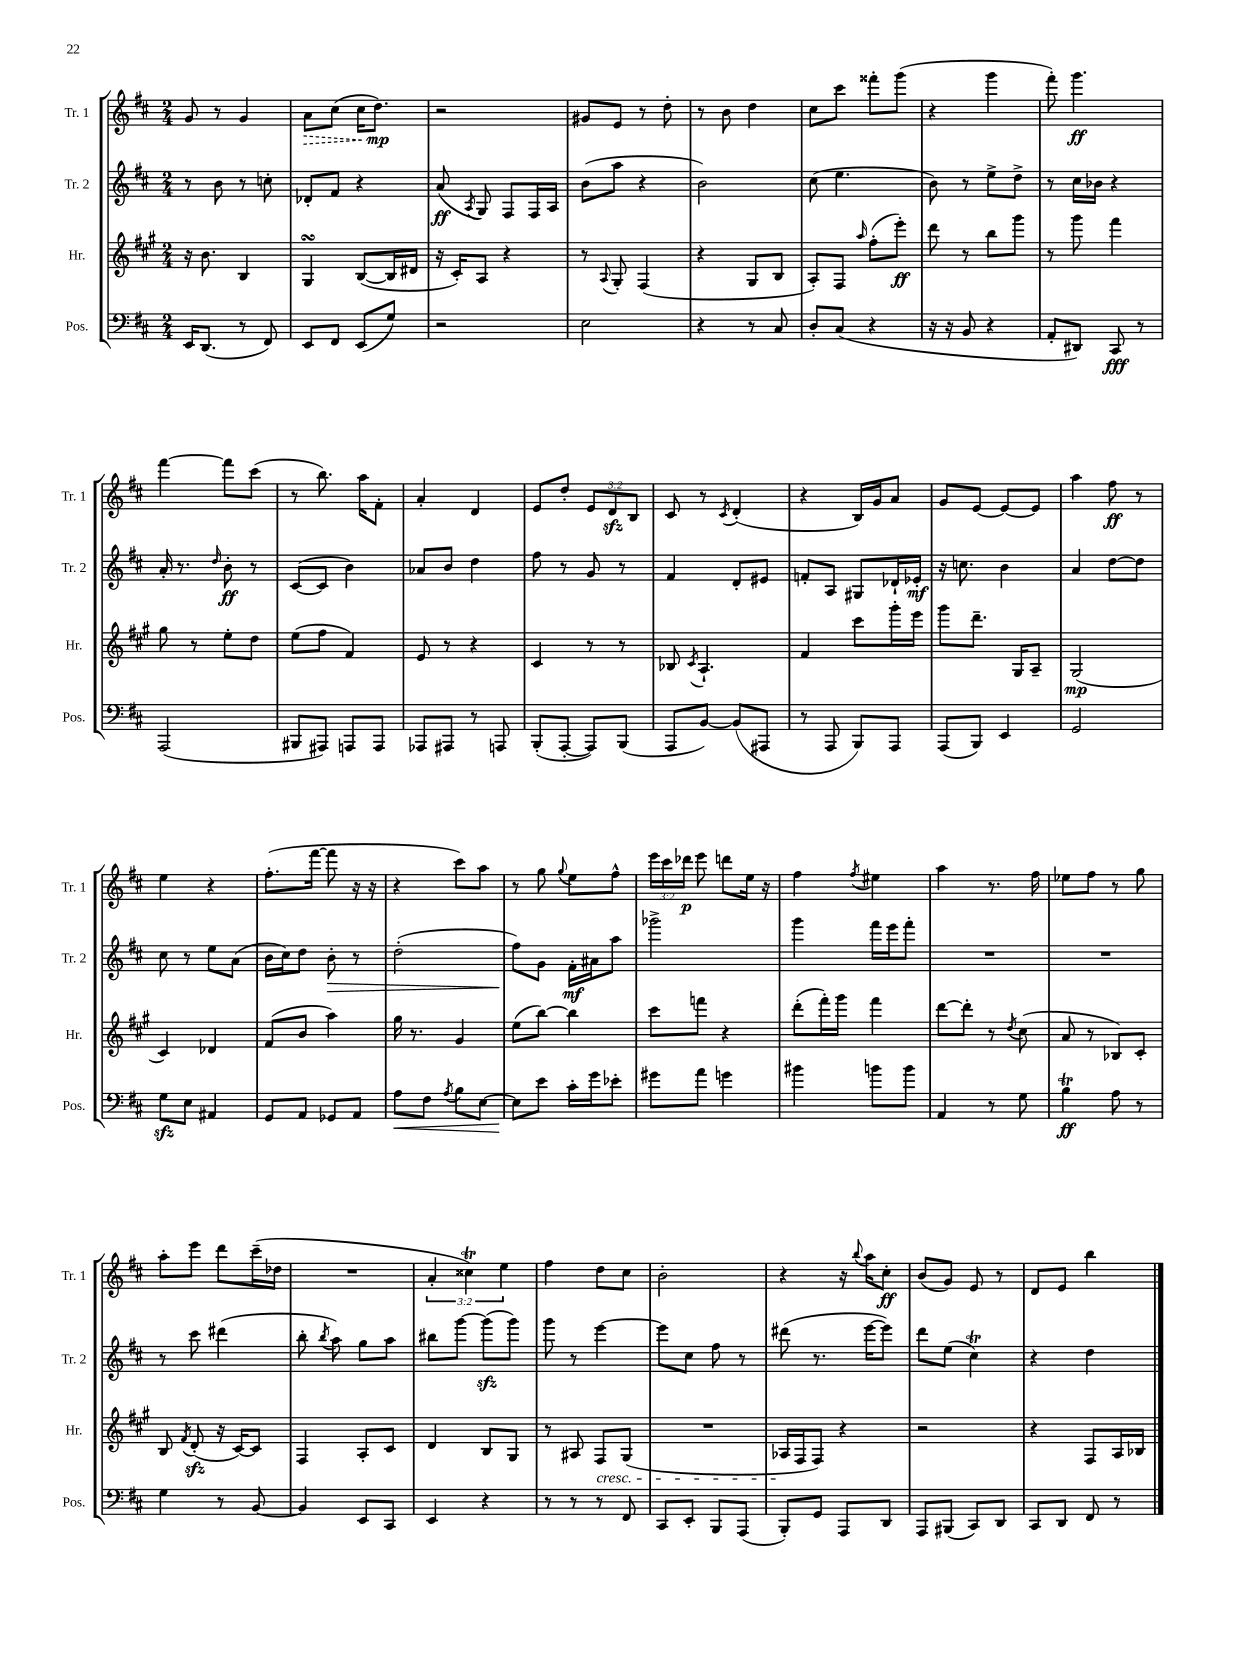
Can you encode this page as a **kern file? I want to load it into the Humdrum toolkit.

**kern	**kern	**kern	**kern
*staff4	*staff3	*staff2	*staff1
*clefF4	*clefG2	*clefG2	*clefG2
*k[f#c#]	*k[f#c#g#]	*k[f#c#]	*k[f#c#]
*M2/4	*M2/4	*M2/4	*M2/4
16EE	16r	8r	8g
(8.DD	8.b	.	.
.	.	8b	8r
8r	4B	8r	4g
8FF#)	.	8cc'	.
=	=	=	=
8EE	4G#	8d-'	8a
8FF#	.	8f#	(8cc#
(8EE	([8B	4r	16cc#
.	.	.	8.dd)
8G)	16B]	.	.
.	16d#	.	.
=	=	=	=
2r	16r	(8a	2r
.	16c#')	.	.
.	.	8qA	.
.	8A	8G)	.
.	4r	8F#	.
.	.	16F#	.
.	.	16A	.
=	=	=	=
2E	8r	(8b	8g#
.	8qqA	.	.
.	8G#'	8aa	8e
.	(4F#	4r	8r
.	.	.	8dd'
=	=	=	=
4r	4r	2b)	8r
.	.	.	8b
8r	8G#	.	4dd
8C#	8B	.	.
=	=	=	=
8D'	8A')	(8cc#	8cc#
(8C#	8F#	4.ee	8ccc#
.	16qqaa	.	.
4r	(8ff#'	.	8fff##'
.	8eee')	.	(8ggg
=	=	=	=
16r	8ddd	8b)	4r
16r	.	.	.
8BB	8r	8r	.
4r	8bb	8ee^	4ggg
.	8ggg#	8dd^	.
=	=	=	=
8AA'	8r	8r	8fff#')
8DD#)	8ggg#	16cc#	4.ggg
.	.	16b-	.
8CC#	4fff#	4r	.
8r	.	.	.
=	=	=	=
(2AAA	8gg#	16a'	[4fff#
.	.	8.r	.
.	8r	.	.
.	.	16qqdd	.
.	8ee'	8b'	8fff#]
.	8dd	8r	(8ccc#
=	=	=	=
8BBB#	(8ee	([8c#	8r
8AAA#)	8ff#	8c#]	8.bb)
8AAA	4f#)	4b)	.
.	.	.	16aa
8AAA	.	.	8f#'
=	=	=	=
8AAA-	8e	8a-	4a'
8AAA#	8r	8b	.
8r	4r	4dd	4d
8AAA	.	.	.
=	=	=	=
(8BBB'	4c#	8ff#	8e
[8AAA'	.	8r	8dd'
8AAA])	8r	8g	12e
.	.	.	12d
(8BBB	8r	8r	.
.	.	.	12B
=	=	=	=
8AAA	8B-	4f#	8c#
.	8qc#	.	.
[8BB)	4.A`	.	8r
.	.	.	8qc#
(8BB]	.	8d'	(4d'
8AAA#	.	8e#	.
=	=	=	=
8r	4f#	8f'	4r
8AAA	.	8A	.
8BBB)	8ccc#	8G#	16B)
.	.	.	16g
8AAA	16ggg#'	16d-`	8a
.	16eee	16e-'	.
=	=	=	=
(8AAA	8ggg#	16r	8g
.	.	8.cc	.
8BBB)	8.ddd~	.	[8e
4EE	.	4b	8e_
.	16G#	.	.
.	8A~	.	8e]
=	=	=	=
2GG	(2G#	4a	4aa
.	.	[8dd	8ff#
.	.	8dd]	8r
=	=	=	=
8G	4c#)	8cc#	4ee
8E	.	8r	.
4AA#	4d-	8ee	4r
.	.	(8a	.
=	=	=	=
8GG	(8f#	16b	(8.ff#'
.	.	16cc#)	.
8AA	8b	8dd	.
.	.	.	[16fff#
8GG-	4aa)	8b'	8fff#]
8AA	.	8r	16r
.	.	.	16r
=	=	=	=
8A	16gg#	(2dd'	4r
.	8.r	.	.
8F#	.	.	.
8qA	.	.	.
8B	4g#	.	8ccc#)
[8E	.	.	8aa
=	=	=	=
8E]	(8ee	8ff#)	8r
8e	[8bb)	8g	8gg
.	.	.	8qqgg
16c#'	4bb]	16f#'	8ee
16g	.	16a#	.
8e-'	.	8aa	8ff#^^
=	=	=	=
8g#	8ccc#	2ggg-^	24eee
.	.	.	24ccc#
.	.	.	24ddd-
8a	8fff	.	8eee
4g	4r	.	8ddd
.	.	.	16ee
.	.	.	16r
=	=	=	=
4b#	(8ddd'	4ggg	4ff#
.	16fff#')	.	.
.	16ggg#	.	.
.	.	.	8qff#
8b	4fff#	16fff#	4ee#
.	.	16eee	.
8b	.	8fff#'	.
=	=	=	=
4AA	[8ddd	2r	4aa
.	8ddd']	.	.
8r	8r	.	8.r
.	8qdd	.	.
8G	(8cc#	.	.
.	.	.	16ff#
=	=	=	=
4B	8a	2r	8ee-
.	8r	.	8ff#
8A	8B-)	.	8r
8r	8c#'	.	8gg
=	=	=	=
4G	8B	8r	8aa'
.	8qf#	.	.
.	(8d'	8ccc#	8eee
8r	16r	(4ddd#	8ddd
.	[16c#)	.	.
[8BB	8c#]	.	(16ccc#~
.	.	.	16dd-
=	=	=	=
4BB]	4F#	8bb'	2r
.	.	8qbb	.
.	.	8aa)	.
8EE	8A'	8gg	.
8CC#	8c#	8aa	.
=	=	=	=
4EE	4d	8bb#	6a'
.	.	[8ggg	.
.	.	.	6cc##)
4r	8B	(8ggg]	.
.	.	.	6ee
.	8G#	8ggg)	.
=	=	=	=
8r	8r	8ggg	4ff#
8r	8A#	8r	.
8r	8F#	[4eee	8dd
8FF#	(8G#	.	8cc#
=	=	=	=
8CC#	2r	8eee]	2b'
8EE'	.	8cc#	.
8BBB	.	8ff#	.
(8AAA	.	8r	.
=	=	=	=
8BBB')	16A-	(8ddd#	4r
.	16F#	.	.
8GG	8F#)	8.r	.
8AAA	4r	.	16r
.	.	.	8qqbb
.	.	[16eee	16aa
8DD	.	8eee])	8cc#'
=	=	=	=
8AAA	2r	8ddd	(8b
(8BBB#	.	(8ee	8g)
8CC#)	.	4cc#)	8e
8DD	.	.	8r
=	=	=	=
8CC#	4r	4r	8d
8DD	.	.	8e
8FF#	8F#	4dd	4bb
8r	16A	.	.
.	16B-	.	.
==	==	==	==
*-	*-	*-	*-
